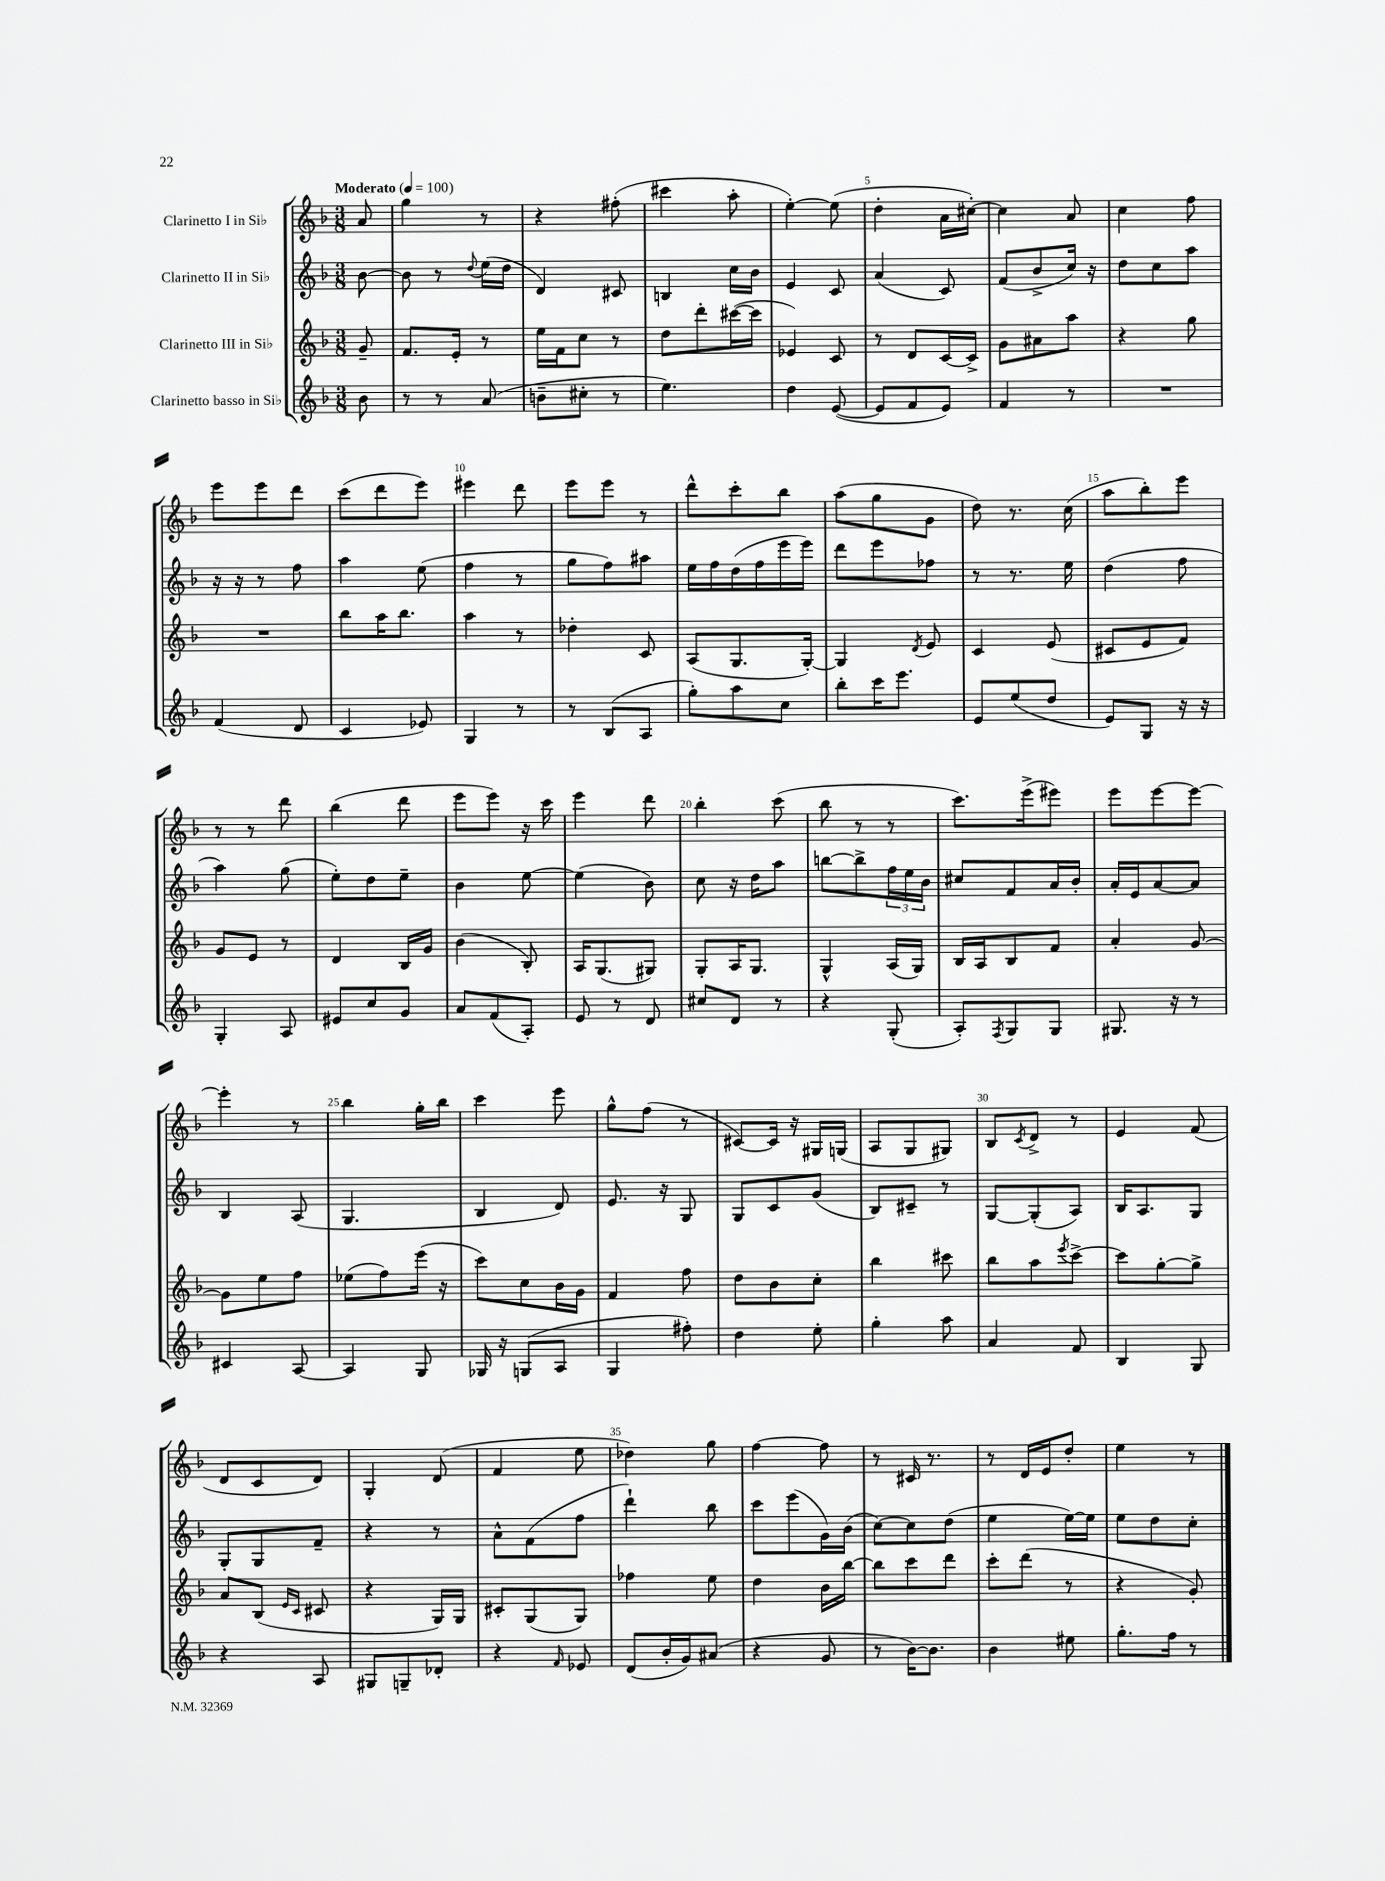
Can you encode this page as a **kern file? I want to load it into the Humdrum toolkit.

**kern	**kern	**kern	**kern
*staff4	*staff3	*staff2	*staff1
*clefG2	*clefG2	*clefG2	*clefG2
*k[b-]	*k[b-]	*k[b-]	*k[b-]
*M3/8	*M3/8	*M3/8	*M3/8
*MM100	*MM100	*MM100	*MM100
8b-\	8g~/	[8b-\	8a/
=	=	=	=
8r	8.f/L	8b-\]	4gg\
8r	.	8r	.
.	16e'/Jk	.	.
.	.	8qqdd/	.
(8a/	8r	(16ee\LL	8r
.	.	16dd\JJ	.
=	=	=	=
8b~\L	16ee\LL	4d/)	4r
.	16f\J	.	.
8cc#'\J	8cc\J	.	.
8r	8r	8c#/	(8ff#'\
=	=	=	=
4.ee\)	8dd\L	4B/	4ccc#\
.	8ddd'\	.	.
.	([16ccc#\L	16cc\LL	8aa'\
.	16ccc#\]JJ	16b-\JJ	.
=	=	=	=
4dd\	4e-/)	4e/	[4ee'\)
([8e/	8c/	8c/	(8ee\]
=	=	=	=
8e/]L	8r	(4a/	4dd'\
8f/	8d/L	.	.
8e/J)	[16c/L	8c/)	16a\LL
.	16c^/]JJ	.	[16cc#'\JJ)
=	=	=	=
4f/	8g\L	(8f/L	4cc#\]
.	8a#\	8b-^/	.
8r	8aa\J	16cc/Jk)	8a/
.	.	16r	.
=	=	=	=
4.r	4r	8dd\L	4cc\
.	.	8cc\	.
.	8gg\	8aa\J	8ff\
=	=	=	=
(4f/	4.r	16r	8eee\L
.	.	16r	.
.	.	8r	8eee\
8d/	.	8ff\	8ddd\J
=	=	=	=
4c/	8bb-\L	4aa\	(8ccc\L
.	16aa\K	.	8ddd\
.	8.bb-\J	.	.
8e-/)	.	(8ee\	8eee\J)
=	=	=	=
4G/	4aa\	4ff\	4eee#\
8r	8r	8r	8ddd\
=	=	=	=
8r	4dd-'\	8gg\L	8eee\L
(8B-/L	.	8ff\)	8eee\J
8A/J	8c/	8aa#\J	8r
=	=	=	=
8gg'\L)	(8A/L	16ee\LL	8ddd^^\L
.	.	16ff\	.
8aa\	8.G/	(16dd\	8ccc'\
.	.	16ff\	.
8cc\J	.	16eee\	8bb-\J
.	[16G'/Jk)	16eee\JJ)	.
=	=	=	=
8bb-'\L	4G/]	8ddd\L	(8aa\L
16ccc\K	.	8eee\	8gg\
8.eee\J	.	.	.
.	8qd/	.	.
.	8e/	8ff-\J	8g\J
=	=	=	=
8e/L	4c/	8r	8dd\)
(8ee/	.	8.r	8.r
8dd/J	(8e/	.	.
.	.	16ee\	(16cc\
=	=	=	=
8e/L)	8c#/L	(4dd\	8aa\L
8G/J	8e/	.	8bb-'\)
16r	8f/J)	8ff\	8eee\J
16r	.	.	.
=	=	=	=
4G'/	8g/L	4aa\)	8r
.	8e/J	.	8r
8A/	8r	(8gg\	8ddd\
=	=	=	=
8e#/L	4d/	8ee'\L)	(4bb-\
8cc/	.	8dd\	.
8g/J	16B-/LL	8ee~\J	8ddd\
.	16g/JJ	.	.
=	=	=	=
8a/L	(4b-\	4b-\	8eee\L
(8f/	.	.	8eee\J)
8A'/J)	8B-'/)	[8ee\	16r
.	.	.	16ccc\
=	=	=	=
8e/	16A/LK	(4ee\]	4eee\
.	(8.G/	.	.
8r	.	.	.
8d/	8G#/J)	8b-\)	8ddd\
=	=	=	=
8cc#/L	8G'/L	8cc\	4bb-'\
8d/J	16A/K	16r	.
.	8.G/J	16dd\LK	.
8r	.	8aa\J	(8ccc\
=	=	=	=
4r	4G^^/	[8bb\L	8bb-\
.	.	8bb^\]	8r
(8G'/	(16A/LL	24ff\L	8r
.	.	24ee\	.
.	16G/JJ)	.	.
.	.	24b-\JJ	.
=	=	=	=
8A'/L)	16B-/LL	8cc#/L	8.ccc\L)
.	16A/J	.	.
8qF/	.	.	.
8G/	8B-/	8f/	.
.	.	.	(16eee^\k
8G/J	8f/J	16a/L	8eee#\J)
.	.	16b-'/JJ	.
=	=	=	=
8.G#/	4a'/	16a'/LL	8eee\L
.	.	16e/J	.
.	.	[8a/	[8eee\
16r	.	.	.
8r	[8g/	8a/]J	8eee\_J
=	=	=	=
4c#/	8g\]L	4B-/	4eee'\]
.	8ee\	.	.
[8A/	8ff\J	(8A/	8r
=	=	=	=
4A/]	(8ee-\L	4.G/	4bb-\
.	8ff\)	.	.
8G/	(16eee\Jk	.	16gg'\LL
.	16r	.	16bb-\JJ
=	=	=	=
16G-/	8ccc\L)	4B-/	4ccc\
16r	.	.	.
(8G/L	8cc\	.	.
8A/J	16b-\L	8d/)	8eee\
.	16g\JJ	.	.
=	=	=	=
4G/	4f/	8.e/	8gg^^\L
.	.	.	(8ff\J
.	.	16r	.
8ff#'\)	8ff\	8G/	8r
=	=	=	=
4dd\	8dd\L	8G/L	[8c#/L)
.	8b-\	8c/	16c#/]Jk
.	.	.	16r
8ee'\	8cc'\J	(8g/J	16G#/LL
.	.	.	(16G/JJ
=	=	=	=
4gg'\	4bb-\	8B-/L)	8A/L
.	.	8c#~/J	8G/
8aa\	8ccc#\	8r	8G#/J)
=	=	=	=
4a/	8bb-\L	[8G/L	8B-/L
.	.	.	8qc/
.	8aa\	(8G'/]	8d^/J
.	8qeee/	.	.
8f/	[8ccc^\J	8A/J)	8r
=	=	=	=
4B-/	8ccc\]L	16B-/LK	4e/
.	.	8.A/	.
.	[8gg'\	.	.
8G/	8gg^\]J	8G/J	(8f/
=	=	=	=
4r	8a/L	8G'/L	8d/L
.	(8B-/J	8G/	8c/
.	16qqe/LL	.	.
.	16qqc/JJ	.	.
8A/	8c#/	8f~/J	8d/J)
=	=	=	=
8G#/L	4r	4r	4G'/
8G~/	.	.	.
8d-'/J	16G/LL)	8r	(8d/
.	16G/JJ	.	.
=	=	=	=
4r	8c#'/L	8a^^\L	4f/
.	(8G/	(8f\	.
16qqf/	.	.	.
8e-/	8G/J)	8ff\J	8ee\
=	=	=	=
(8d/L	4ff-\	4ddd`\)	4dd-\)
16b-'/L	.	.	.
16g/J)	.	.	.
(8a#/J	8ee\	8bb-\	8gg\
=	=	=	=
4r	4dd\	8ccc\L	[4ff\
.	.	(8eee\	.
8g/	16b-\LL	16g\L)	8ff\]
.	[16bb-\JJ	(16b-\JJ	.
=	=	=	=
8r	8bb-\]L	[8cc\L)	8r
[16b-\LK)	8ccc\	8cc\]	16c#/
8.b-\]J	.	.	8.r
.	8ddd\J	(8dd\J	.
=	=	=	=
4b-\	8ccc'\L	4ee\	8r
.	(8ddd\J	.	16d/LL
.	.	.	16e/J
8ee#\	8r	[16ee\LL)	8dd'/J
.	.	16ee\]JJ	.
=	=	=	=
8.gg'\L	4r	8ee\L	4ee\
.	.	8dd\	.
16ff\Jk	.	.	.
8r	8g'/)	8cc'\J	8r
==	==	==	==
*-	*-	*-	*-
